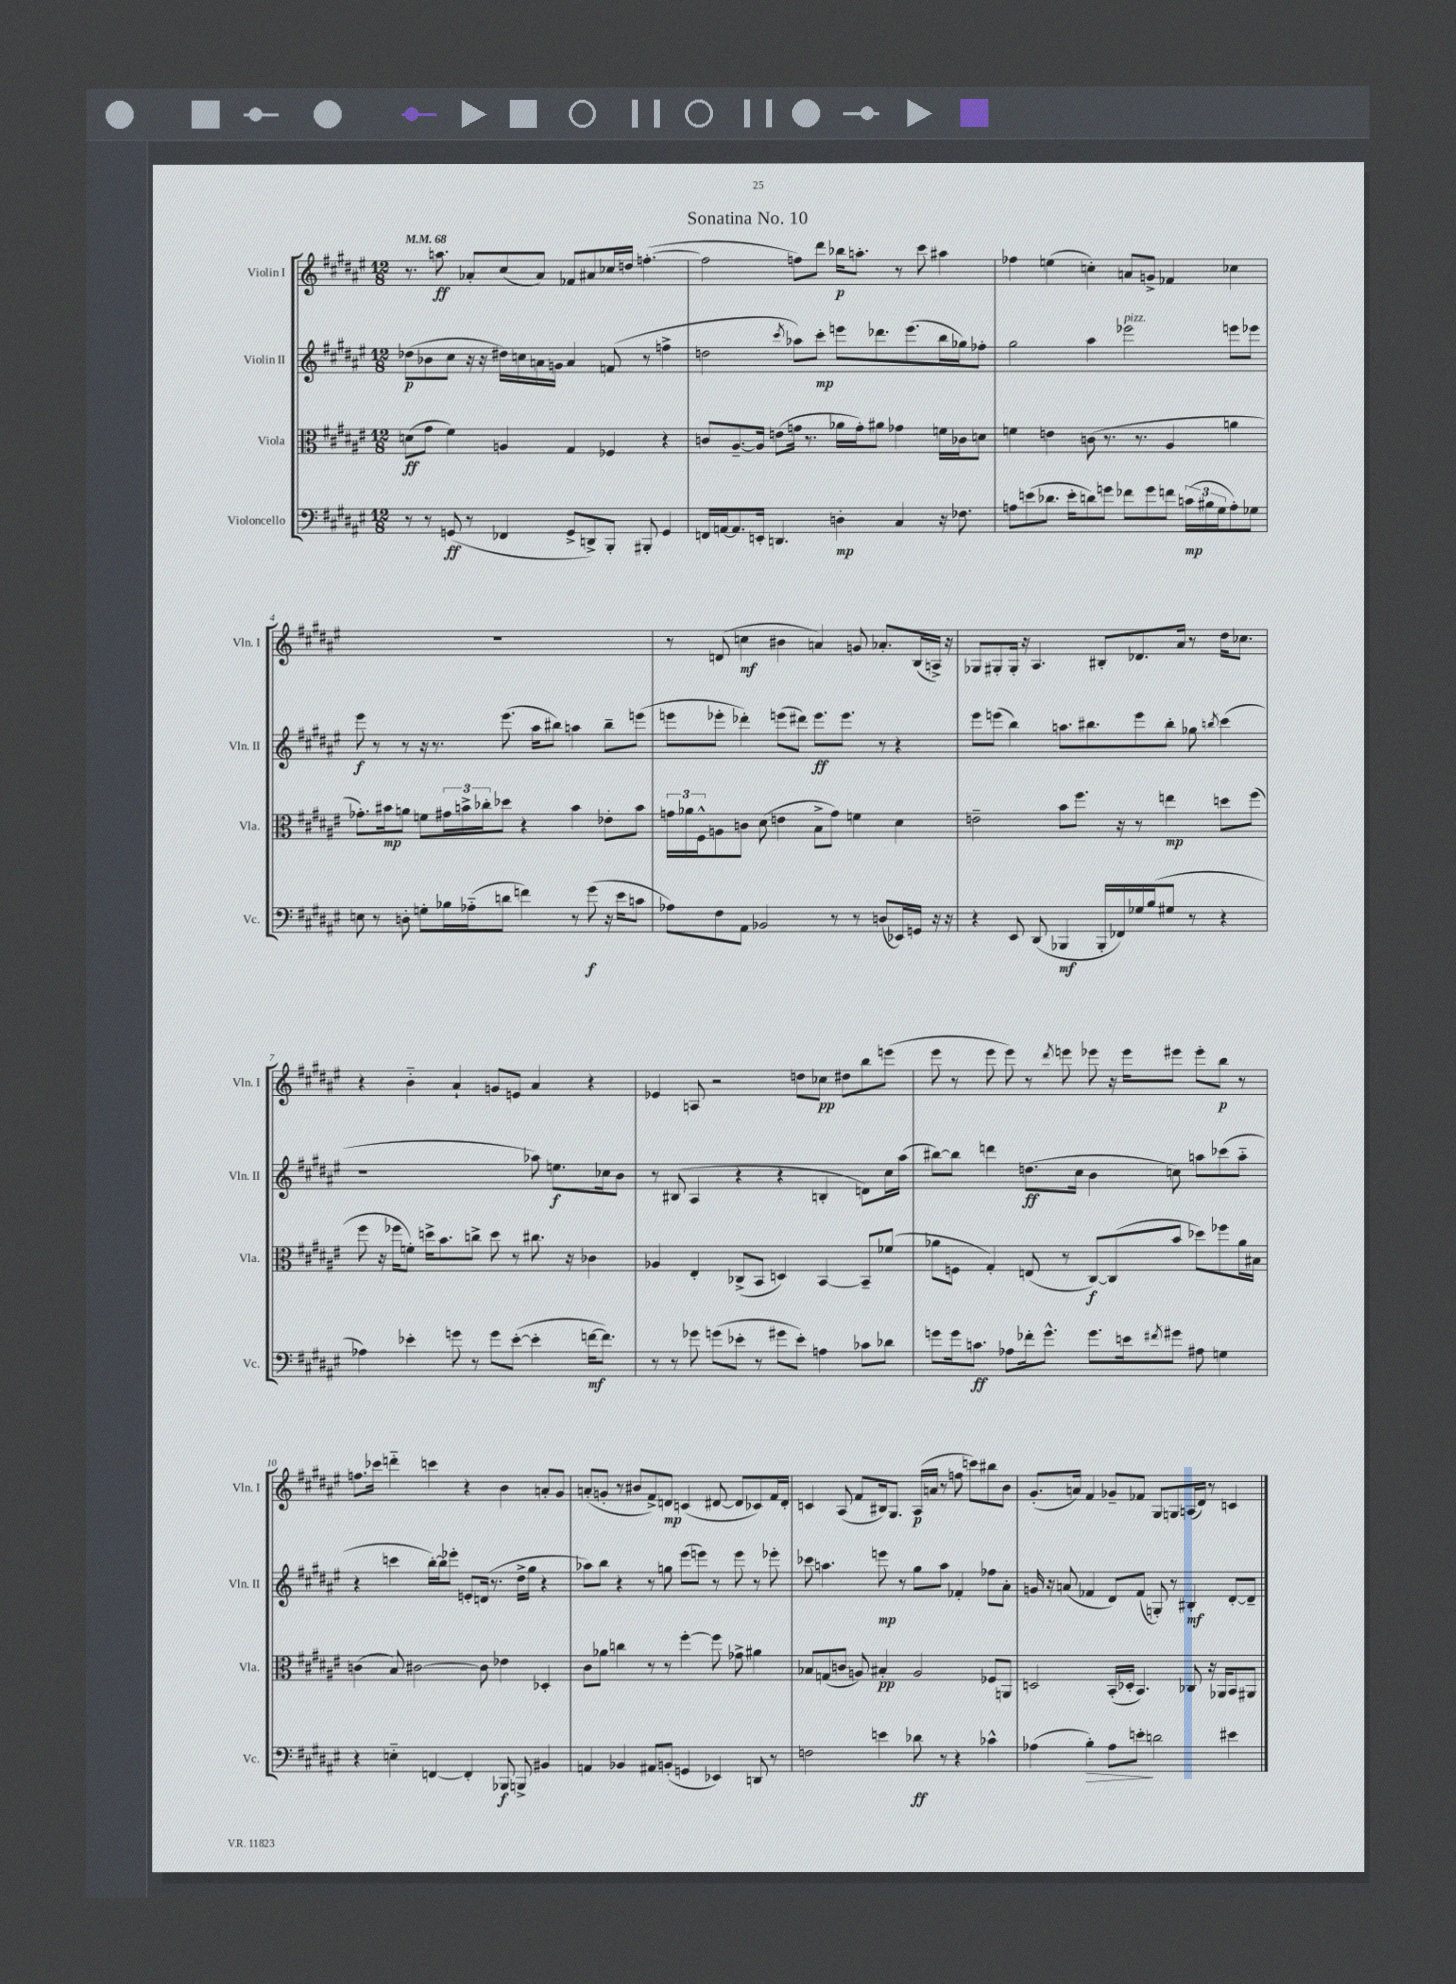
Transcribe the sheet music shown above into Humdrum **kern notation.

**kern	**kern	**kern	**kern
*staff4	*staff3	*staff2	*staff1
*clefF4	*clefC3	*clefG2	*clefG2
*k[f#c#g#d#a#e#]	*k[f#c#g#d#a#e#]	*k[f#c#g#d#a#e#]	*k[f#c#g#d#a#e#]
*M12/8	*M12/8	*M12/8	*M12/8
*MM68	*MM68	*MM68	*MM68
8r	(8d	(8dd-	8.r
8r	8g#	8b-	.
.	.	.	8.aa
(8GG	4f#)	8cc#	.
8r	.	16r	8a-'
.	.	16r	.
4FF-	4A	16dd#)	(8cc#
.	.	16cc	.
.	.	16a	8a-)
.	.	16g	.
8GG^	4G#	4a	8f-
8DD^)	.	.	8a#
8BBB'	4F-	(8f	16cc-
.	.	.	16dd
8BBB#'	.	8r	([4.ff'
4GG	4r	4ff^	.
=	=	=	=
16FF	8c	2dd	2ff]
[16AA	.	.	.
8.AA]	[8.A#~	.	.
16EE'	16A#]	.	.
4.DD	(8e	.	.
.	.	8qccc#	.
.	16g	8aa-)	8ff)
.	8.r	.	.
.	.	8ccc#'	8ddd#
4D'	16a-	8eee	16bb-
.	16g')	.	8.aa'
.	8a#	8.ddd-	.
4C#	4g-	.	8r
.	.	(8.eee	.
.	.	.	8ccc#
16r	16f	16bb	4aa#
8.F-	16c-	16gg-)	.
.	8d	8ff-'	.
=	=	=	=
8A	4f	2gg#	4ff-
(8e	.	.	.
8.d-	4e	.	(4ee
16e'	.	.	.
8d)	(8c	4aa#	4cc')
8g	8.r	.	.
8f-	.	2eee-	8a
.	8.r	.	.
8g	.	.	8g^
8f	4A#	.	4f-
(24c	.	.	.
24B#	.	.	.
24G#	.	.	.
8A')	4a	8eee	4cc-
8G-	.	8eee-	.
=	=	=	=
8E	8.g-')	8eee#	1.r
8r	.	8r	.
.	16b#	.	.
8D'	8a	8r	.
8G'	8f	16r	.
.	.	8.r	.
16B-	24g#	.	.
.	24b^	.	.
(16A-'~	.	.	.
.	24cc-'	.	.
8d	8dd-	(8.eee#	.
4f)	4r	.	.
.	.	16aa#	.
.	.	8bb#)	.
8r	4b	4aa	.
(8g#	.	.	.
16r	8e-'	8bb#~	.
16e#	.	.	.
8c	8b	(8eee	.
=	=	=	=
8A-)	24g	8eee	8r
.	24a-	.	.
.	24F#^^	.	.
8F#	8A	8eee-'	(8d
8AA#	8c	4ddd-')	4cc
2BB-	(8d#	.	.
.	4e	(8eee	4b#
.	.	8ddd#)	.
.	8B^	8.eee	4a)
8r	8g)	.	.
.	.	8.eee	.
8r	4f	.	8g
(8D	.	8r	8.a-'
16EE-)	4d#	4r	.
16GG	.	.	(16B
16r	.	.	16A^)
16r	.	.	16r
=	=	=	=
4r	2e~	8eee#	8G-
.	.	(8eee	8G#'
8EE#	.	4bb)	16G#'
.	.	.	16r
(8DD#	.	.	4.A#
4BBB-	8b	8.aa	.
.	8.ff#	.	.
.	.	8.bb#	.
16BBB-'	.	.	8B#'
16FF-)	16r	.	.
16G-	8r	8eee	8.d-
(16B	.	.	.
8G#	4ee	8bb#'	.
.	.	.	16a#
8r	.	8gg-	8r
.	.	8qbb	.
4r	8dd	(4ccc#	16dd#
.	.	.	8.cc-
.	(8ff#	.	.
=	=	=	=
4A-)	8ff#	1r	4r
.	16r	.	.
.	16ff-	.	.
4e-'	8f')	.	4b'~
.	16dd^	.	.
.	8.b	.	.
8g	.	.	4a#`
8r	8cc^	.	.
8g	8dd	.	8g
([8e-'	8r	.	8e
4e-']	8.cc#	8aa-)	4a#
.	.	8.ee	.
.	16r	.	.
[16f	4c-	.	4r
8.f])	.	16cc-	.
.	.	8b	.
=	=	=	=
8r	4A-	8r	4e-
8r	.	(8B#	.
8g-	4E#'	4A#	8A
(8g	.	.	2r
8e-'	(8C-^	4r	.
8r	8BB	.	.
8g#	4D)	4r	.
8e-')	.	.	8dd
4A	[4BB	4B'	8cc-
.	.	.	8dd#
8c-	8BB~]	8d)	8bb
8d-	(8f-	16cc#	(8eee
.	.	(16aa#	.
=	=	=	=
8g	8a-	[8bb#)	8eee#
16g	8F	8bb#]	8r
8.c	.	.	.
.	4G#')	4ddd	8eee#
8A-	.	.	8eee#)
16f-'	(8E	(8.dd	8r
8.g^^	.	.	.
.	.	.	8qddd#
.	8r	.	8eee
.	.	16cc#	.
8.g	[8C#)	4b	8eee-
.	(8C#]	.	16r
16e	.	.	16eee-
8qf#	.	.	.
8g#	8b	8cc)	8eee#
8A#	8dd-)	8aa	8eee#'
4G	8ff-	(8ccc-	8bb
.	16a-	8aa'~	8r
.	16B#	.	.
=	=	=	=
4r	(4c	4r	8.ff
.	.	.	16ccc-
4E'~	8B)	4ccc	4ddd'~
.	[2c#	.	.
[4FF	.	[16bb')	4ccc
.	.	16bb]	.
.	.	8eee-'	.
4FF']	.	8e'	4r
.	8c#]	(16d	.
.	.	8.r	.
8BBB-	4e-	.	4b
8BBB^	.	16dd#^	.
.	.	16gg#	.
4BB#	4D-'	4r	8a'
.	.	.	8g#
=	=	=	=
4AA	8c#	8aa-)	(8a'
.	8a-	8bb	8g'
4BB-	4cc	4r	8r
.	.	.	8b#
8AA#	8r	8r	8f#^)
(8BB'	8r	8gg	8d
4GG	[4ff#'	(8eee#	(4c
.	.	8eee)	.
4EE-)	8ff#]	8r	[8d#
.	8g-^	8eee	8d#]
8DD	4a#	8r	8c-)
8r	.	8eee-'	16f#
.	.	.	16d#'
=	=	=	=
2F	8B-	8ccc-	4c
.	(8G	4.aa	.
.	8c	.	(8A#
.	8A)	.	8f#
4e	4B#'	8eee	16B#)
.	.	.	8.G#
.	.	8r	.
8d-	2A	8gg#	(16A#
.	.	.	16a
8r	.	8aa	8r
4r	.	4f-'	8ff
.	.	.	8ccc)
4c-^^	8F-	8ff-	8bb#
.	8AA	8a#'	8b
=	=	=	=
(4A-	2D	16g	(8.g#'
.	.	16r	.
.	.	(8a	.
.	.	.	16a)
4B')	.	4f-	4f#
8A-	(16BB'	8d#)	8g-~
.	16D-'	.	.
8e'	4.BB)	(8f-	8f-
2d	.	8G')	8G#
.	.	8r	8G
.	8C-	4B#'	(16A
.	.	.	16d#)
.	16r	.	8r
.	16AA-	.	.
4e#	8BB	[8d#'	4c
.	8AA#	8d#~]	.
==	==	==	==
*-	*-	*-	*-
